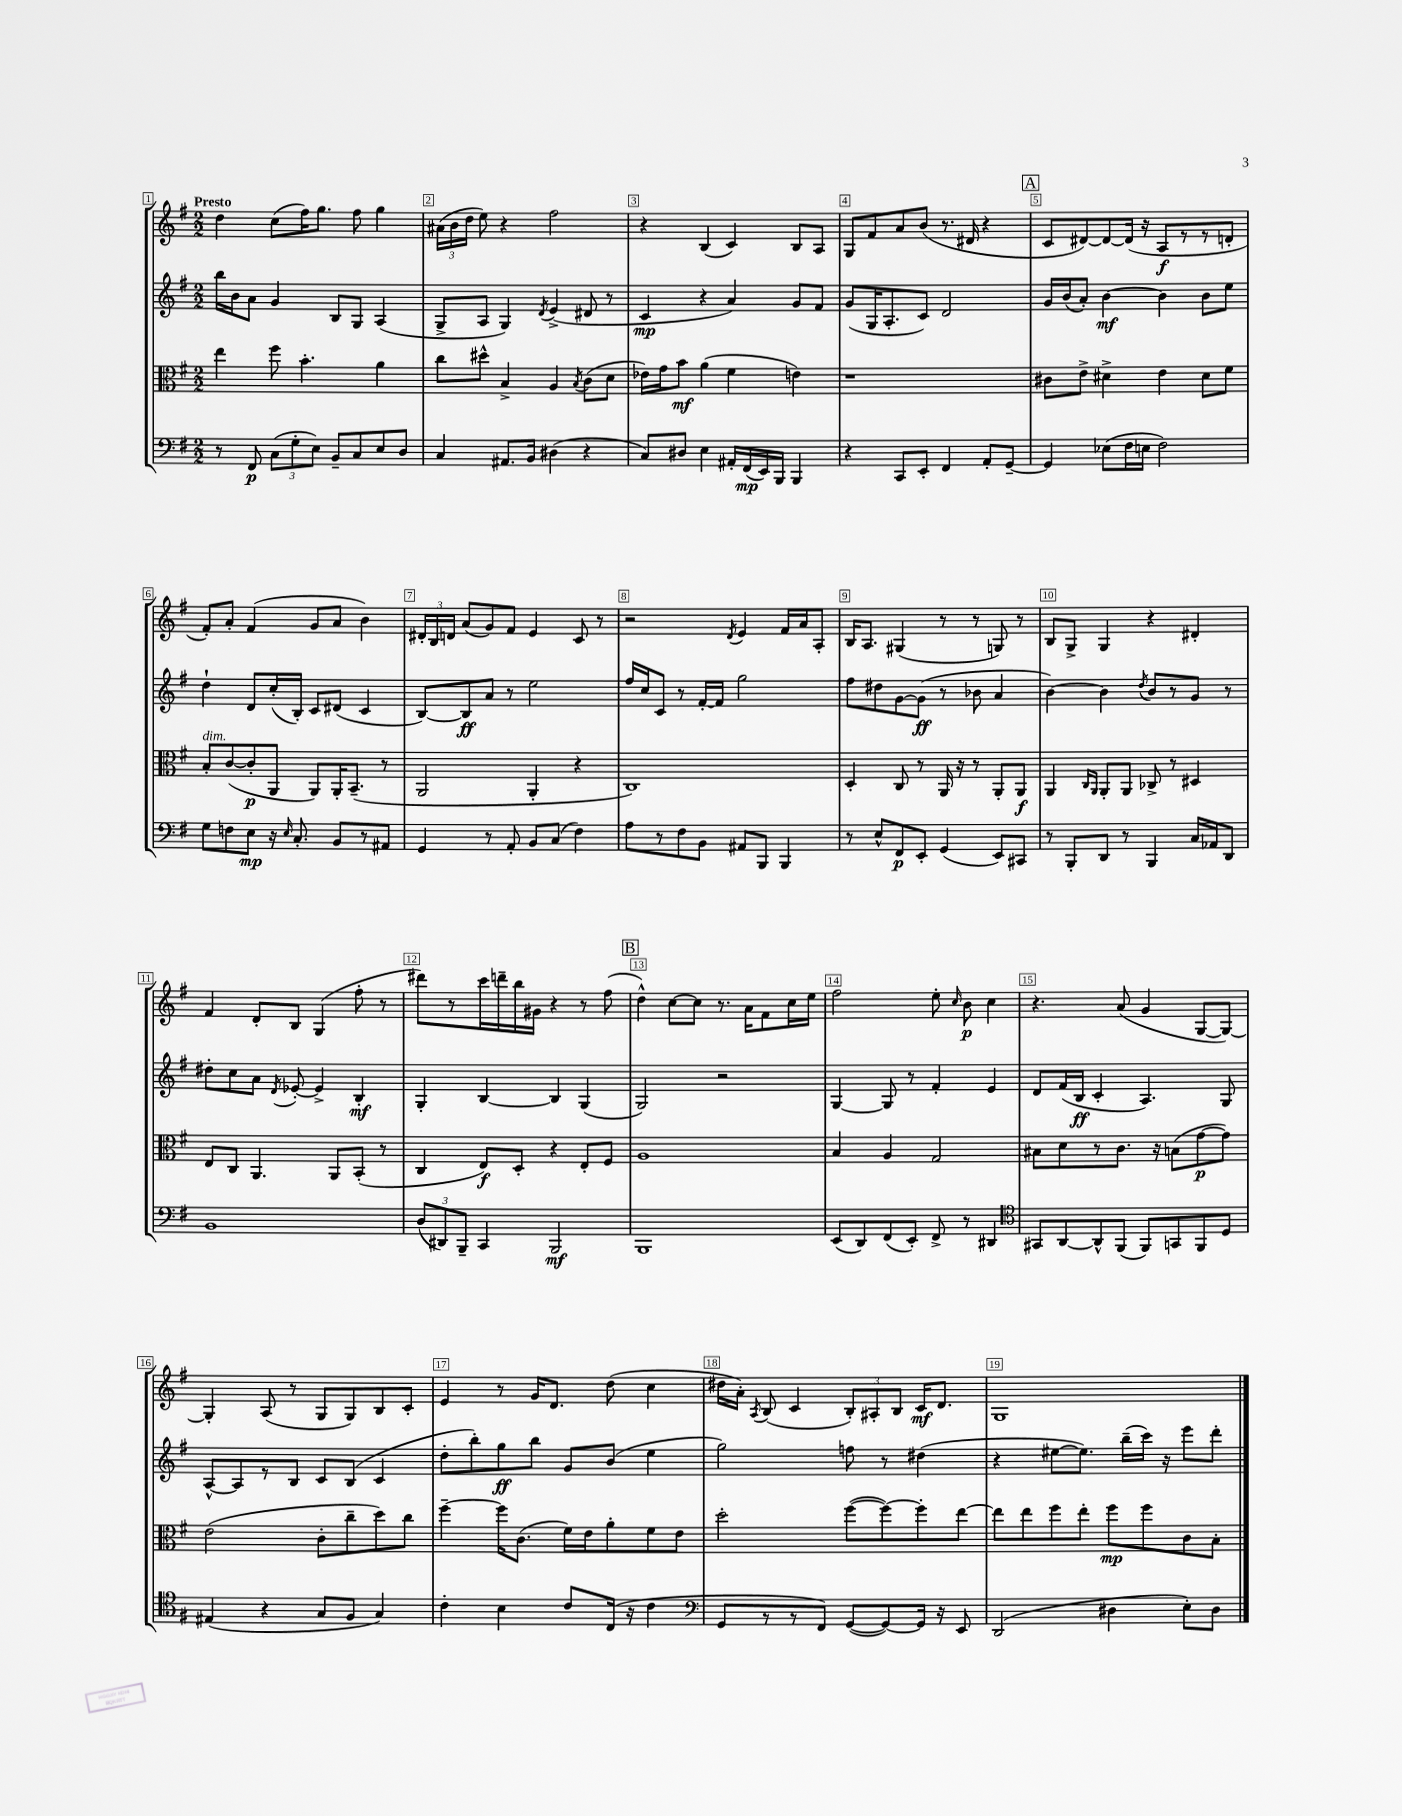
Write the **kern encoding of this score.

**kern	**dynam	**kern	**dynam	**kern	**dynam	**kern	**dynam
*part4	*part4	*part3	*part3	*part2	*part2	*part1	*part1
*staff4	*staff4	*staff3	*staff3	*staff2	*staff2	*staff1	*staff1
*clefF4	*	*clefC3	*	*clefG2	*	*clefG2	*
*k[f#]	*	*k[f#]	*	*k[f#]	*	*k[f#]	*
*M2/2	*	*M2/2	*	*M2/2	*	*M2/2	*
=1	=1	=1	=1	=1	=1	=1	=1
!	!	!	!	!	!	!LO:TX:a:B:t=Presto	!
8r	.	4ee\	.	16bb\LL	.	4dd\	.
.	.	.	.	16b\J	.	.	.
8FF#/	p	.	.	8a\J	.	.	.
(12C\L	.	8ff#\	.	4g/	.	(8cc\L	.
12G'\	.	.	.	.	.	.	.
.	.	4.b'\	.	.	.	16ff#\K)	.
12E\J)	.	.	.	.	.	.	.
.	.	.	.	.	.	8.gg\J	.
8BB~/L	.	.	.	8B/L	.	.	.
8C/	.	.	.	8G/J	.	8ff#\	.
8E/	.	4a\	.	(4A/	.	4gg\	.
8D/J	.	.	.	.	.	.	.
=2	=2	=2	=2	=2	=2	=2	=2
4C/	.	8cc\L	.	8G^/L	.	(24a#X\LL	.
.	.	.	.	.	.	24b\	.
.	.	.	.	.	.	24dd\JJ	.
.	.	8dd#X^^\J	.	8A/J	.	8ee\)	.
8.AA#X/L	.	4B^/	.	4G/)	.	4r	.
16BB/Jk	.	.	.	.	.	.	.
.	.	.	.	8qd/	.	.	.
(4D#X\	.	4A/	.	(4e^/	.	2ff#\	.
.	.	8qB/	.	.	.	.	.
4r	.	(8c\L	.	8d#X/	.	.	.
.	.	8d\J	.	8r	.	.	.
=3	=3	=3	=3	=3	=3	=3	=3
8C/L)	.	16e-X\LL)	.	4c/	mp	4r	.
.	.	16g\J	.	.	.	.	.
8D#X/J	.	8b\J	mf	.	.	.	.
4E\	.	(4a\	.	4r	.	(4B/	.
16AA#X'/LL	.	4f#\	.	4a/)	.	4c/)	.
(16FF#/	mp	.	.	.	.	.	.
16EE/)	.	.	.	.	.	.	.
16BBB/JJ	.	.	.	.	.	.	.
4BBB/	.	4en\)	.	8g/L	.	8B/L	.
.	.	.	.	8f#/J	.	8A/J	.
=4	=4	=4	=4	=4	=4	=4	=4
4r	.	1r	.	(8g/L	.	8G/L	.
.	.	.	.	16G/K	.	8f#/	.
.	.	.	.	8.A'/	.	.	.
8CC/L	.	.	.	.	.	8a/	.
8EE'/J	.	.	.	8c/J)	.	(8b/J	.
4FF#/	.	.	.	2d/	.	8.r	.
.	.	.	.	.	.	16d#X/	.
8AA'/L	.	.	.	.	.	4r	.
[8GG~/J	.	.	.	.	.	.	.
!!LO:REH:place=s1:t=A
=5	=5	=5	=5	=5	=5	=5	=5
4GG/]	.	8c#X\L	.	16g/LL	.	8c/L	.
.	.	.	.	(16b/J	.	.	.
.	.	8e^\J	.	8a'/J)	.	[8d#X/)	.
(8E-X\L	.	4d#X^\	.	[4b\	mf	8d#/_	.
16F#\L	.	.	.	.	.	(16d#/Jk]	.
16En\JJ	.	.	.	.	.	16r	.
2F#\)	.	4e\	.	4b\]	.	8A/L	f
.	.	.	.	.	.	8r	.
.	.	8d#\L	.	8b\L	.	8r	.
.	.	8f#\J	.	8ee\J	.	8dn'/J	.
!!LO:LB:g=z
=6	=6	=6	=6	=6	=6	=6	=6
!	!	!LO:TX:a:i:t=dim.	!	!	!	!	!
8G\L	.	8B'/L	.	4dd`\	.	8f#'/L)	.
8Fn\	.	([8c/	.	.	.	8a'/J	.
8E\J	mp	8c'/]	p	8d/L	.	(4f#/	.
16r	.	8AA/J	.	(16cc'/L	.	.	.
16qqE/	.	.	.	.	.	.	.
8.C'/	.	.	.	16B'/JJ)	.	.	.
.	.	8AA/L)	.	8c/L	.	8g/L	.
8BB/L	.	16AA'/K	.	(8d#X/J	.	8a/J	.
.	.	(8.BB~/J	.	.	.	.	.
8r	.	.	.	4c/	.	4b\)	.
8AA#X/J	.	8r	.	.	.	.	.
=7	=7	=7	=7	=7	=7	=7	=7
4GG/	.	2AA/	.	[8B/L)	.	24d#X'/LL	.
.	.	.	.	.	.	24B/	.
.	.	.	.	.	.	24dn/JJ	.
.	.	.	.	8B/]	ff	(8a/L	.
8r	.	.	.	8a/J	.	8g/)	.
8AA'/	.	.	.	8r	.	8f#/J	.
8BB/L	.	4AA'/	.	2ee\	.	4e/	.
(8C/J	.	.	.	.	.	.	.
4F#\)	.	4r	.	.	.	8c/	.
.	.	.	.	.	.	8r	.
=8	=8	=8	=8	=8	=8	=8	=8
8A\L	.	1C)	.	16ff#/LL	.	2r	.
.	.	.	.	16cc/J	.	.	.
8r	.	.	.	8c/J	.	.	.
8F#\	.	.	.	8r	.	.	.
8BB\J	.	.	.	[16f#'/LL	.	.	.
.	.	.	.	16f#/JJ]	.	.	.
.	.	.	.	.	.	8qd/	.
8AA#X/L	.	.	.	2gg\	.	4e/	.
8BBB/J	.	.	.	.	.	.	.
4BBB/	.	.	.	.	.	16f#/LL	.
.	.	.	.	.	.	16a/J	.
.	.	.	.	.	.	8A'/J	.
=9	=9	=9	=9	=9	=9	=9	=9
8r	.	4D'/	.	8ff#\L	.	16B/KL	.
.	.	.	.	.	.	8.A/J	.
8E^^/L	.	.	.	8dd#X\	.	.	.
8FF#/	p	8C/	.	[8g\	.	(4G#X/	.
8EE'/J	.	8r	.	(8g\J]	ff	.	.
(4GG/	.	16AA/	.	8r	.	8r	.
.	.	16r	.	.	.	.	.
.	.	8r	.	8b-X\	.	8r	.
8EE/L)	.	8AA'/L	.	4a/	.	8Gn/)	.
8CC#X/J	.	8AA/J	f	.	.	8r	.
=10	=10	=10	=10	=10	=10	=10	=10
8r	.	4AA/	.	[4b\)	.	8B/L	.
8BBB'/L	.	.	.	.	.	8G^/J	.
.	.	16qqC/LL	.	.	.	.	.
.	.	16qqAA/JJ	.	.	.	.	.
8DD/J	.	8AA'/L	.	4b\]	.	4G/	.
8r	.	8AA/J	.	.	.	.	.
.	.	.	.	8qdd/	.	.	.
4BBB/	.	8C-X^/	.	8b/L	.	4r	.
.	.	8r	.	8r	.	.	.
16C/LL	.	4D#X/	.	8g/J	.	4d#X'/	.
16AA-X/J	.	.	.	.	.	.	.
8DD/J	.	.	.	8r	.	.	.
!!LO:LB:g=z
=11	=11	=11	=11	=11	=11	=11	=11
1BB	.	8E/L	.	8dd#X'\L	.	4f#/	.
.	.	8C/J	.	8cc\	.	.	.
.	.	4.AA/	.	8a\J	.	8d'/L	.
.	.	.	.	8qd/	.	.	.
.	.	.	.	[8e-X'/	.	8B/J	.
.	.	.	.	4e-^/]	.	(4G/	.
.	.	8AA/L	.	.	.	.	.
.	.	(8BB'/J	.	4B'/	mf	8ff#'\	.
.	.	8r	.	.	.	8r	.
=12	=12	=12	=12	=12	=12	=12	=12
(12D/L	.	4C/	.	4G'/	.	8ddd#X\L)	.
12DD#X/)	.	.	.	.	.	.	.
.	.	.	.	.	.	8r	.
12BBB~/J	.	.	.	.	.	.	.
4CC/	.	8E/L)	f	[4B/	.	16ccc\L	.
.	.	.	.	.	.	16dddn~\	.
.	.	8D'/J	.	.	.	16bb\	.
.	.	.	.	.	.	16g#X\JJ	.
2BBB/	mf	4r	.	4B/]	.	4r	.
.	.	8E'/L	.	(4G/	.	8r	.
.	.	8F#/J	.	.	.	(8ff#\	.
!!LO:REH:place=s1:t=B
=13	=13	=13	=13	=13	=13	=13	=13
1BBB	.	1A	.	2G/)	.	4dd^^\)	.
.	.	.	.	.	.	[8cc\L	.
.	.	.	.	.	.	8cc\J]	.
.	.	.	.	2r	.	8.r	.
.	.	.	.	.	.	16a\KL	.
.	.	.	.	.	.	8f#\	.
.	.	.	.	.	.	16cc\L	.
.	.	.	.	.	.	16ee\JJ	.
=14	=14	=14	=14	=14	=14	=14	=14
(8EE/L	.	4B/	.	[4G/	.	2ff#\	.
8DD/)	.	.	.	.	.	.	.
(8FF#/	.	4A/	.	8G/]	.	.	.
8EE'/J)	.	.	.	8r	.	.	.
8FF#^/	.	2G/	.	4f#'/	.	8ee'\	.
.	.	.	.	.	.	16qqcc/	.
8r	.	.	.	.	.	8b\	p
4DD#X/	.	.	.	4e/	.	4cc\	.
=15	=15	=15	=15	=15	=15	=15	=15
*clefC4	*	*	*	*	*	*	*
8GG#X/L	.	8B#X\L	.	8d/L	.	4.r	.
[8AA/	.	8d\	.	(16f#/L	.	.	.
.	.	.	.	16B/JJ	ff	.	.
8AA^^/]	.	8r	.	4c'/	.	.	.
(8FF#/J	.	8.c\J	.	.	.	(8a/	.
8FF#/L)	.	.	.	4.A/)	.	4g/	.
.	.	16r	.	.	.	.	.
8GGn/	.	(8Bn\L	.	.	.	.	.
8FF#/	.	[8g\	p	.	.	[8G/L	.
8D/J	.	8g\J])	.	8G/	.	8G/J_)	.
!!LO:LB:g=z
=16	=16	=16	=16	=16	=16	=16	=16
(4E#X/	.	(2e\	.	[8A^^/L	.	4G'/]	.
.	.	.	.	8A/]	.	.	.
4r	.	.	.	8r	.	(8A/	.
.	.	.	.	8B/J	.	8r	.
8G/L	.	8c'\L	.	8c/L	.	8G/L	.
8F#/J	.	8cc~\	.	(8B/J	.	8G/)	.
4G/)	.	8dd\)	.	4c/	.	8B/	.
.	.	8cc\J	.	.	.	8c'/J	.
=17	=17	=17	=17	=17	=17	=17	=17
4c'\	.	[4ff#~\	.	8dd'\L	.	4e/	.
.	.	.	.	8bb'\)	.	.	.
4B\	.	16ff#\KL]	.	8gg\	ff	8r	.
.	.	(8.c\J	.	.	.	.	.
.	.	.	.	8bb\J	.	16g/KL	.
.	.	.	.	.	.	8.d/J	.
8c/L	.	16f#\LL)	.	8g/L	.	.	.
.	.	16e\J	.	.	.	.	.
(16C/Jk	.	8a'\	.	(8b/J	.	(8dd\	.
16r	.	.	.	.	.	.	.
4c\	.	8f#\	.	4ee\	.	4cc\	.
.	.	8e\J	.	.	.	.	.
=18	=18	=18	=18	=18	=18	=18	=18
*clefF4	*	*	*	*	*	*	*
8GG/L	.	2dd'\	.	2gg\)	.	16dd#X\LL	.
.	.	.	.	.	.	16a'\JJ)	.
.	.	.	.	.	.	8qA/	.
8r	.	.	.	.	.	(8B/	.
8r	.	.	.	.	.	4c/	.
8FF#/J)	.	.	.	.	.	.	.
([8GG/L	.	([8ff#\L	.	8ffn\	.	12B'/L)	.
.	.	.	.	.	.	12A#X'/	.
8GG/_)	.	8ff#\_)	.	8r	.	.	.
.	.	.	.	.	.	12B/J	.
16GG/Jk]	.	8ff#'\]	.	(4dd#X\	.	16c/KL	mf
16r	.	.	.	.	.	8.d/J	.
8EE/	.	[8ee\J	.	.	.	.	.
=19	=19	=19	=19	=19	=19	=19	=19
(2DD/	.	8ee\L]	.	4r	.	1G	.
.	.	8ee\	.	.	.	.	.
.	.	8ff#\	.	[8ee#X\L	.	.	.
.	.	8ee'\J	.	8.ee#\J])	.	.	.
4D#X\	.	8ff#\L	mp	.	.	.	.
.	.	.	.	(16bb~\LL	.	.	.
.	.	8ff#\	.	16ccc\JJ)	.	.	.
.	.	.	.	16r	.	.	.
8E'\L)	.	8c\	.	8eee\L	.	.	.
8D#\J	.	8B'\J	.	8ddd'\J	.	.	.
==	==	==	==	==	==	==	==
*-	*-	*-	*-	*-	*-	*-	*-
